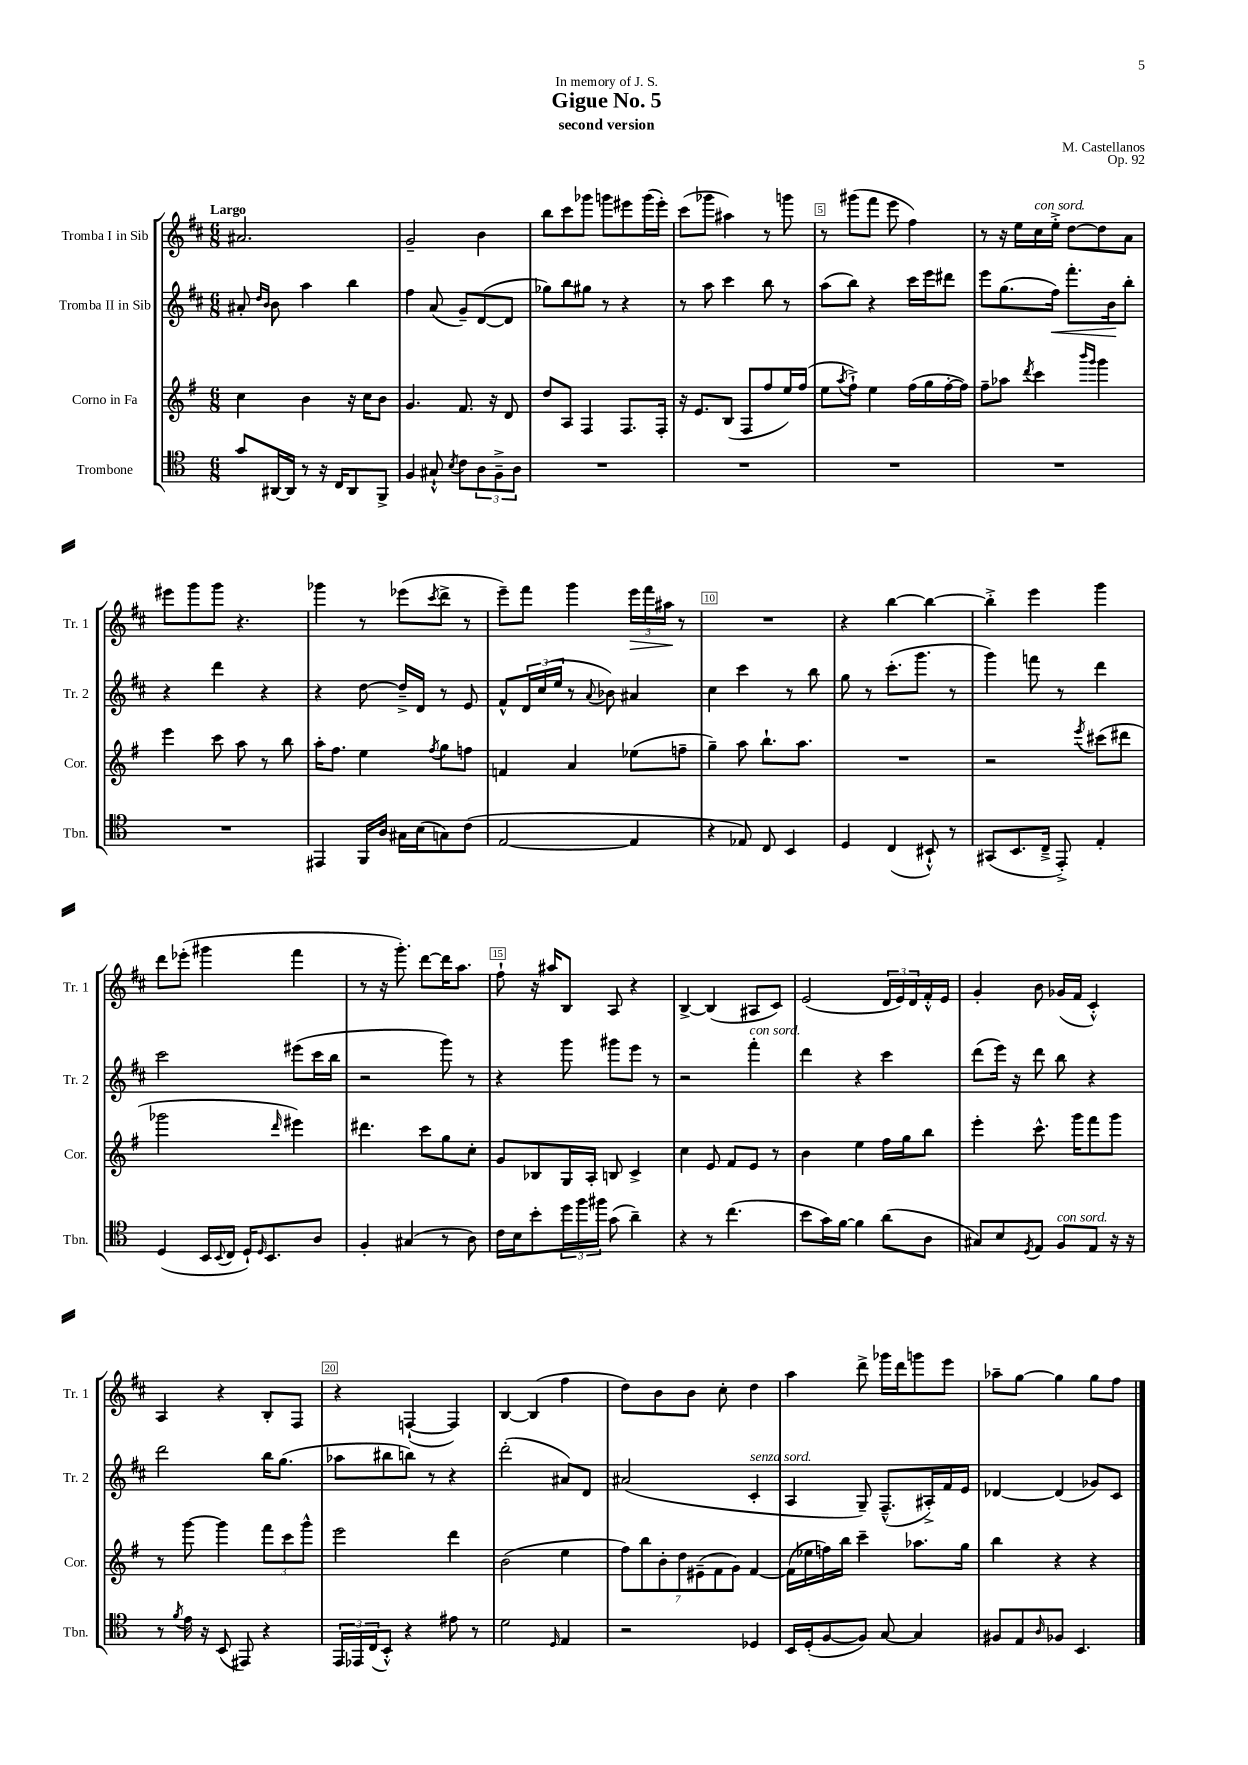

**kern	**kern	**kern	**kern
*staff4	*staff3	*staff2	*staff1
*clefC4	*clefG2	*clefG2	*clefG2
*k[]	*k[f#]	*k[f#c#]	*k[f#c#]
*M6/8	*M6/8	*M6/8	*M6/8
8g	4cc	8a#'	2.a#
.	.	16qqdd	.
.	.	16qqb	.
[16AA#	.	8b	.
16AA#]	.	.	.
8r	4b	4aa	.
16r	.	.	.
16C	.	.	.
8AA#	16r	4bb	.
.	16cc	.	.
8FF^	8b	.	.
=	=	=	=
4F	4.g	4ff#	2g~
8G#`^^	.	(8a	.
8qB	.	.	.
8c	8.f#	8g~)	.
12A	.	([8d	4b
.	16r	.	.
12F~^	.	.	.
.	8d	8d]	.
12A	.	.	.
=	=	=	=
2.r	8dd	8gg-)	8bb
.	8A	8bb	8ccc#
.	4F#	8gg#	8ggg-
.	.	8r	8ggg
.	8.F#	4r	8eee#
.	.	.	(16ggg
.	16F#'	.	16eee#')
=	=	=	=
2.r	16r	8r	(8ccc#
.	8.e	.	.
.	.	8aa	8ggg-
.	(8B	4ccc#	4aa#)
.	8F#	.	.
.	8ff#	8bb	8r
.	16ee)	8r	8ggg
.	(16ff#	.	.
=	=	=	=
2.r	8ee	(8aa	8r
.	8qaa	.	.
.	8ff#`^)	8bb)	(8ggg#
.	4ee	4r	8fff#
.	.	.	8eee
.	(16ff#	16ccc#	4ff#)
.	16gg	16eee	.
.	[16ff#'	8ddd#	.
.	16ff#])	.	.
=	=	=	=
2.r	8ff#~	8eee	8r
.	8aa-	(8.gg	16r
.	.	.	16ee
.	8qddd	.	.
.	4ccc	.	16cc#
.	.	16ff#)	16ee'^
.	.	8.fff#'	[8dd
.	16qqbbb	.	.
.	16qqggg	.	.
.	4ggg	.	8dd]
.	.	16b	.
.	.	8bb'	8a
=	=	=	=
2.r	4eee	4r	8eee#
.	.	.	8ggg
.	8ccc	4ddd	8ggg
.	8aa	.	4.r
.	8r	4r	.
.	8bb	.	.
=	=	=	=
4EE#	16aa'	4r	4ggg-
.	8.ff#	.	.
16FF	4ee	[8dd	8r
16A	.	.	.
16G#	.	16dd~^]	(8eee-
(16B	.	16d	.
.	8qff#	.	8qccc#
8G)	8gg	8r	8ddd^
(8c	8ff	8e	8r
=	=	=	=
[2E	4f	8f#^^	8eee~)
.	.	24d	8fff#
.	.	(24cc#	.
.	.	24ee	.
.	4a	8r	4ggg
.	.	8qqa	.
.	.	8b-)	.
4E]	(8ee-	4a#	24eee
.	.	.	24fff#
.	.	.	24aa#
.	8ff~	.	8r
=	=	=	=
4r	4gg~)	4cc#	2.r
8E-)	8aa	4ccc#	.
8C	8.bb`	.	.
4BB	.	8r	.
.	8.aa	.	.
.	.	8bb	.
=	=	=	=
4D	2.r	8gg	4r
.	.	8r	.
(4C	.	(8.ccc#'	[4bb
.	.	8.ggg	.
8BB#`^^)	.	.	4bb_
8r	.	8r	.
=	=	=	=
(8GG#	2r	4ggg)	4bb'^]
8.BB	.	.	.
.	.	8fff	4eee
16C~^	.	.	.
8EE'^)	.	8r	.
.	8qeee	.	.
4E'	(8ccc#	4ddd	4ggg
.	8ddd#	.	.
=	=	=	=
(4D	2ggg-	2ccc#	8ddd
.	.	.	(8eee-'
16BB	.	.	4ggg#
8qqBB	.	.	.
16C	.	.	.
16D`)	.	.	.
16qqD	.	.	.
8.BB	.	.	.
.	16qqddd	.	.
.	4eee#)	(8eee#	4fff#
8A	.	16ccc#	.
.	.	16bb	.
=	=	=	=
4F'	4.ddd#	2r	8r
.	.	.	16r
.	.	.	8.ggg')
(4G#	.	.	.
.	8ccc	.	[8ddd
8r	8gg	8ggg)	16ddd]
.	.	.	8.aa
8A)	8cc'	8r	.
=	=	=	=
16c	8g	4r	8ff#`
16B	.	.	.
8b'	8B-	.	16r
.	.	.	16aa#
24dd	16G	8ggg	8B
24ff	.	.	.
.	16A'	.	.
24ff#	.	.	.
(8g	8B	8ggg#	8A
4a~)	4c^	8eee	4r
.	.	8r	.
=	=	=	=
4r	4cc	2r	[4B^
8r	8e	.	(4B]
(4.cc	8f#	.	.
.	8e	4fff#'	8A#
.	8r	.	8c#)
=	=	=	=
8b	4b	4ddd	(2e
16g)	.	.	.
[16f	.	.	.
4f]	4ee	4r	.
(8a	16ff#	4ccc#	24d
.	.	.	24e)
.	16gg	.	.
.	.	.	24d
8A	8bb	.	16f#'^^
.	.	.	16e
=	=	=	=
8G#)	4eee'	(8ddd	4g'
8B	.	16eee)	.
.	.	16r	.
8qD	.	.	.
8E	8.ccc^^	8ddd	8b
8F	.	8bb	(16g-
.	16ggg	.	16f#
8E	8fff#	4r	4c#'^^)
16r	8ggg	.	.
16r	.	.	.
=	=	=	=
8r	8r	2ddd	4A
8qf	.	.	.
16e	[8ggg	.	.
16r	.	.	.
(8BB	4ggg]	.	4r
8EE#)	.	.	.
4r	12fff#	16bb	8B'
.	.	(8.gg	.
.	12ccc	.	.
.	.	.	8F#
.	12ggg^^	.	.
=	=	=	=
24EE	2eee	8aa-	4r
24EE-	.	.	.
(24C	.	.	.
8BB'^^)	.	8bb#	.
4r	.	8bb)	([4F`
.	.	8r	.
8e#	4ddd	4r	4F])
8r	.	.	.
=	=	=	=
2d	(2b	(2ddd'	[4B
.	.	.	(4B]
16qqD	.	.	.
4E	4ee	8a#)	4ff#
.	.	8d	.
=	=	=	=
2r	14ff#)	(2a#	8dd)
.	14bb	.	.
.	.	.	8b
.	14b'	.	.
.	14dd	.	.
.	.	.	8b
.	(14e#~	.	.
.	14f#	.	.
.	.	.	8cc#'
.	14g)	.	.
4D-	[4f#	4c#'	4dd
=	=	=	=
16BB	(16f#]	4A	4aa
(16D'	16ee-	.	.
[8F	16ff)	.	.
.	16bb	.	.
8F])	4ccc~	8G~)	8ddd^
[8G	.	(8.F#~^^	16ggg-
.	.	.	16ddd
4G]	8.aa-	.	8ggg
.	.	16A#'^)	.
.	.	16f#	8eee
.	16gg	16e	.
=	=	=	=
8F#	4bb	[4d-	8aa-~
8E	.	.	[8gg
16qqA	.	.	.
8F-	4r	(4d-]	4gg]
4.BB	.	.	.
.	4r	8g-)	8gg
.	.	8c#	8ff#
==	==	==	==
*-	*-	*-	*-
